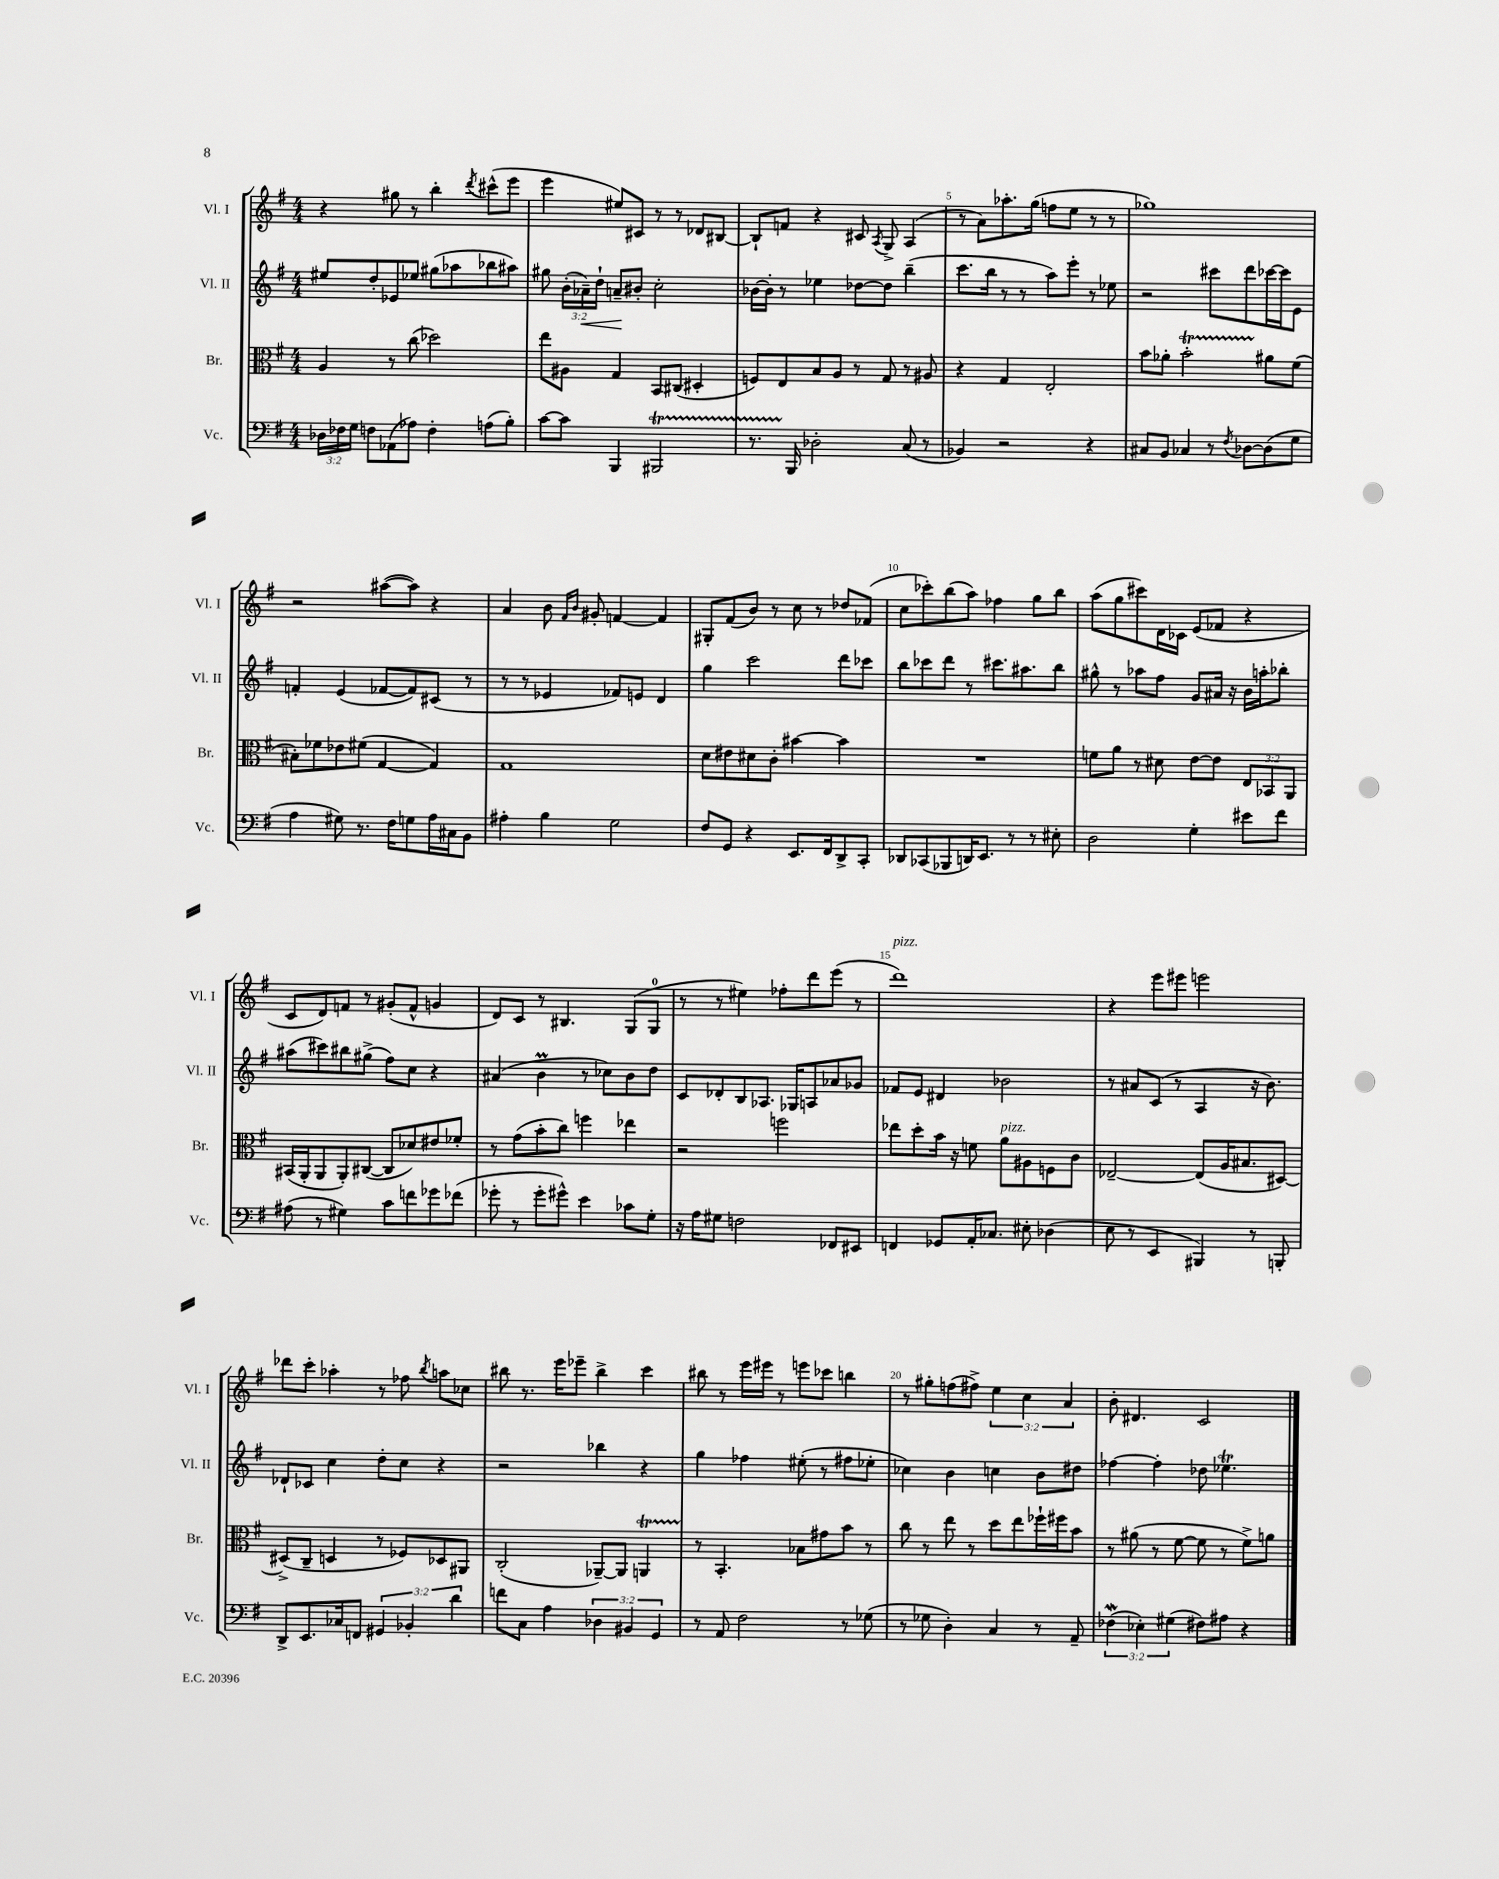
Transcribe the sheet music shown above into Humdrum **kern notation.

**kern	**kern	**kern	**kern
*staff4	*staff3	*staff2	*staff1
*clefF4	*clefC3	*clefG2	*clefG2
*k[f#]	*k[f#]	*k[f#]	*k[f#]
*M4/4	*M4/4	*M4/4	*M4/4
24D-	4A	8ee#	4r
24F-	.	.	.
24G	.	.	.
8F	.	8dd'	.
(8AA-	8r	8e-	8gg#
8A-)	(8cc	8ee-	8r
4F'	2dd-)	(8gg#	4bb'
.	.	8aa-	.
.	.	.	8qddd
(8A	.	8bb-	(8ccc#^^
8B')	.	8aa#)	8eee
=	=	=	=
[8c	8ee	8gg#	4eee
8c]	8A#	(24b'	.
.	.	24a-~)	.
.	.	24dd`	.
4BBB	4G	8a~	8ee#)
.	.	8b#'	8c#
2BBB#	8BB	2cc'	8r
.	(8C#	.	8r
.	4D#'	.	8d-
.	.	.	[8B#
=	=	=	=
8.r	8F)	[16b-	8B#`]
.	.	16b-']	.
.	8E	8r	8f
16BBB	.	.	.
2D-'	8B	4ee-	4r
.	8A	.	.
.	8r	[8dd-	8c#
.	.	.	8qA
.	8G	8dd-]	8G^
(8C	8r	(4bb~	(4A
8r	8A#	.	.
=	=	=	=
4BB-)	4r	8.ccc	8r
.	.	.	8a)
.	.	16bb	.
2r	4G	8r	8.aa-'
.	.	8r	.
.	.	.	(16gg
.	2E'	8aa)	8ff
.	.	8eee'	8ee
4r	.	8r	8r
.	.	8ee-	8r
=	=	=	=
8C#	8b	2r	1gg-)
8BB	8a-'	.	.
4C-	2b'	.	.
8r	.	8ccc#	.
8qF#	.	.	.
[8D-	.	8ddd	.
(8D-]	8a#	[16ccc-	.
.	.	16ccc-]	.
8G	(8f#	8e	.
=	=	=	=
4A	8B#')	4f'	2r
.	8f-	.	.
8G#)	8e-	(4e	.
8.r	(8f#	.	.
.	[4G	[8f-	([8aa#
16F#	.	.	.
8G	.	8f-])	8aa#])
16A	4G])	(8c#	4r
16C#	.	.	.
8BB	.	8r	.
=	=	=	=
4A#'	1G	8r	4a
.	.	8r	.
4B	.	4e-	8b
.	.	.	16qqf#
.	.	.	16qqb
.	.	.	8g#'
2G	.	8f-)	[4f
.	.	8e	.
.	.	4d	4f]
=	=	=	=
8F#	8d	4gg	8G#'
8GG	8e#	.	(8f#
4r	8d#	2ccc	8b)
.	8c'	.	8r
8.EE	[4b#	.	8cc
.	.	.	8r
16FF#	.	.	.
8DD^	4b#]	8ddd	8dd-
8CC'	.	8ccc-	(8f-
=	=	=	=
8DD-	1r	8bb	8cc
(8CC-	.	8ccc-	8ccc-')
8BBB-	.	8ddd	(8bb
16DD)	.	8r	8aa)
8.EE	.	.	.
.	.	8.ccc#	4ff-
8r	.	.	.
.	.	8.aa#	.
8r	.	.	8gg
8E#'	.	8bb	8bb
=	=	=	=
2D	8f	8gg#^^	(8aa
.	8a	8r	8gg
.	8r	8aa-	8ccc#)
.	8d#	8ff#	16d
.	.	.	16c-
4G'	[8e	8g	(8e
.	8e]	16a#	8f-
.	.	16r	.
8e#	12E	16b	4r
.	.	16aa'	.
.	12BB-	.	.
8f#	.	8bb-'	.
.	12AA	.	.
=	=	=	=
(8A#	(16BB#	(8aa#	8c
.	16AA'	.	.
8r	8AA	8ccc#)	8d)
4G#)	8AA')	8bb#	8f
.	([8C#	(8gg#^	8r
8c	8C#]	8ff#)	(8g#'
8f	8d-)	8cc	8f^^
8g-	8e#	4r	4g
(8f-	8f-'	.	.
=	=	=	=
8g-'	8r	(4a#	8d)
8r	(8g	.	8c
8g-'	8b'	4b	8r
8g#^^)	8cc)	.	4.B#
4e	4ff	8r	.
.	.	8cc-)	.
8c-	4ee-	8b	(8G
8G'	.	8dd	8G
=	=	=	=
16r	2r	8c	8r
16A	.	.	.
8G#	.	8d-'	8r
2F	.	8B	4ee#)
.	.	8.A-	.
.	2ff	.	8ff-'
.	.	16G-	.
.	.	8A	8ddd
8FF-	.	8a-	(8eee
8EE#	.	8g-	8r
=	=	=	=
4FF	8ee-	8f-	1ddd)
.	8dd'	8e	.
8GG-	16b	4d#	.
.	16r	.	.
16AA'	8f	.	.
8.C-	.	.	.
.	8a	2b-	.
8E#'	8A#	.	.
(4D-	8F	.	.
.	8c	.	.
=	=	=	=
8E	[2E-~	8r	4r
8r	.	8a#	.
4EE	.	(8c	8eee
.	.	8r	8eee#
4BBB#)	(8E-]	4A	2eee
.	16A	.	.
.	8.B#	.	.
8r	.	16r	.
.	.	8.b)	.
8BBB'	[8D#)	.	.
=	=	=	=
8DD^	(8D#^]	8d-`	8ddd-
8.EE	8C~	8c-	8ccc'
.	4D	4cc	4aa-'
16C-	.	.	.
8FF	.	.	.
6GG#	8r	8dd'	8r
.	8F-)	8cc	8ff-
6BB-'	.	.	.
.	.	.	8qbb
.	8D-	4r	8aa
6d	.	.	.
.	8AA#	.	8cc-
=	=	=	=
8f	(2C'	2r	8bb#
8C	.	.	8.r
4A	.	.	.
.	.	.	16eee
.	.	.	8eee-~
6D-	[8AA-~)	4bb-	4bb#^
.	8AA-]	.	.
6BB#	.	.	.
.	4AA	4r	4ccc
6GG	.	.	.
=	=	=	=
8r	8r	4gg	8bb#
8AA	4.BB'	.	8r
2F#	.	4ff-	16eee
.	.	.	16eee#
.	.	.	8r
.	8B-	(8ee#'	8eee
.	8g#	8r	8ccc-
8r	8b	8ff#	4bb
(8G-	8r	8ee-'	.
=	=	=	=
8r	8cc	4cc-)	8r
8G-	8r	.	8gg#'
4D')	8ee	4b	(8ff
.	8r	.	8ff#^)
4C	8dd	4cc	6ee
.	8ee	.	.
.	.	.	6cc
8r	16ff-`	8b	.
.	16ff#	.	.
.	.	.	6a
8AA~	8b	8dd#	.
=	=	=	=
(6F-	8r	[4ff-	8b'
.	(8a#	.	4.d#
6E-')	.	.	.
.	8r	4ff-']	.
(6G#	.	.	.
.	[8f#	.	.
8F#)	8f#]	8dd-	2c
8A#	8r	4.ee-	.
4r	8f#^)	.	.
.	8a	.	.
==	==	==	==
*-	*-	*-	*-
